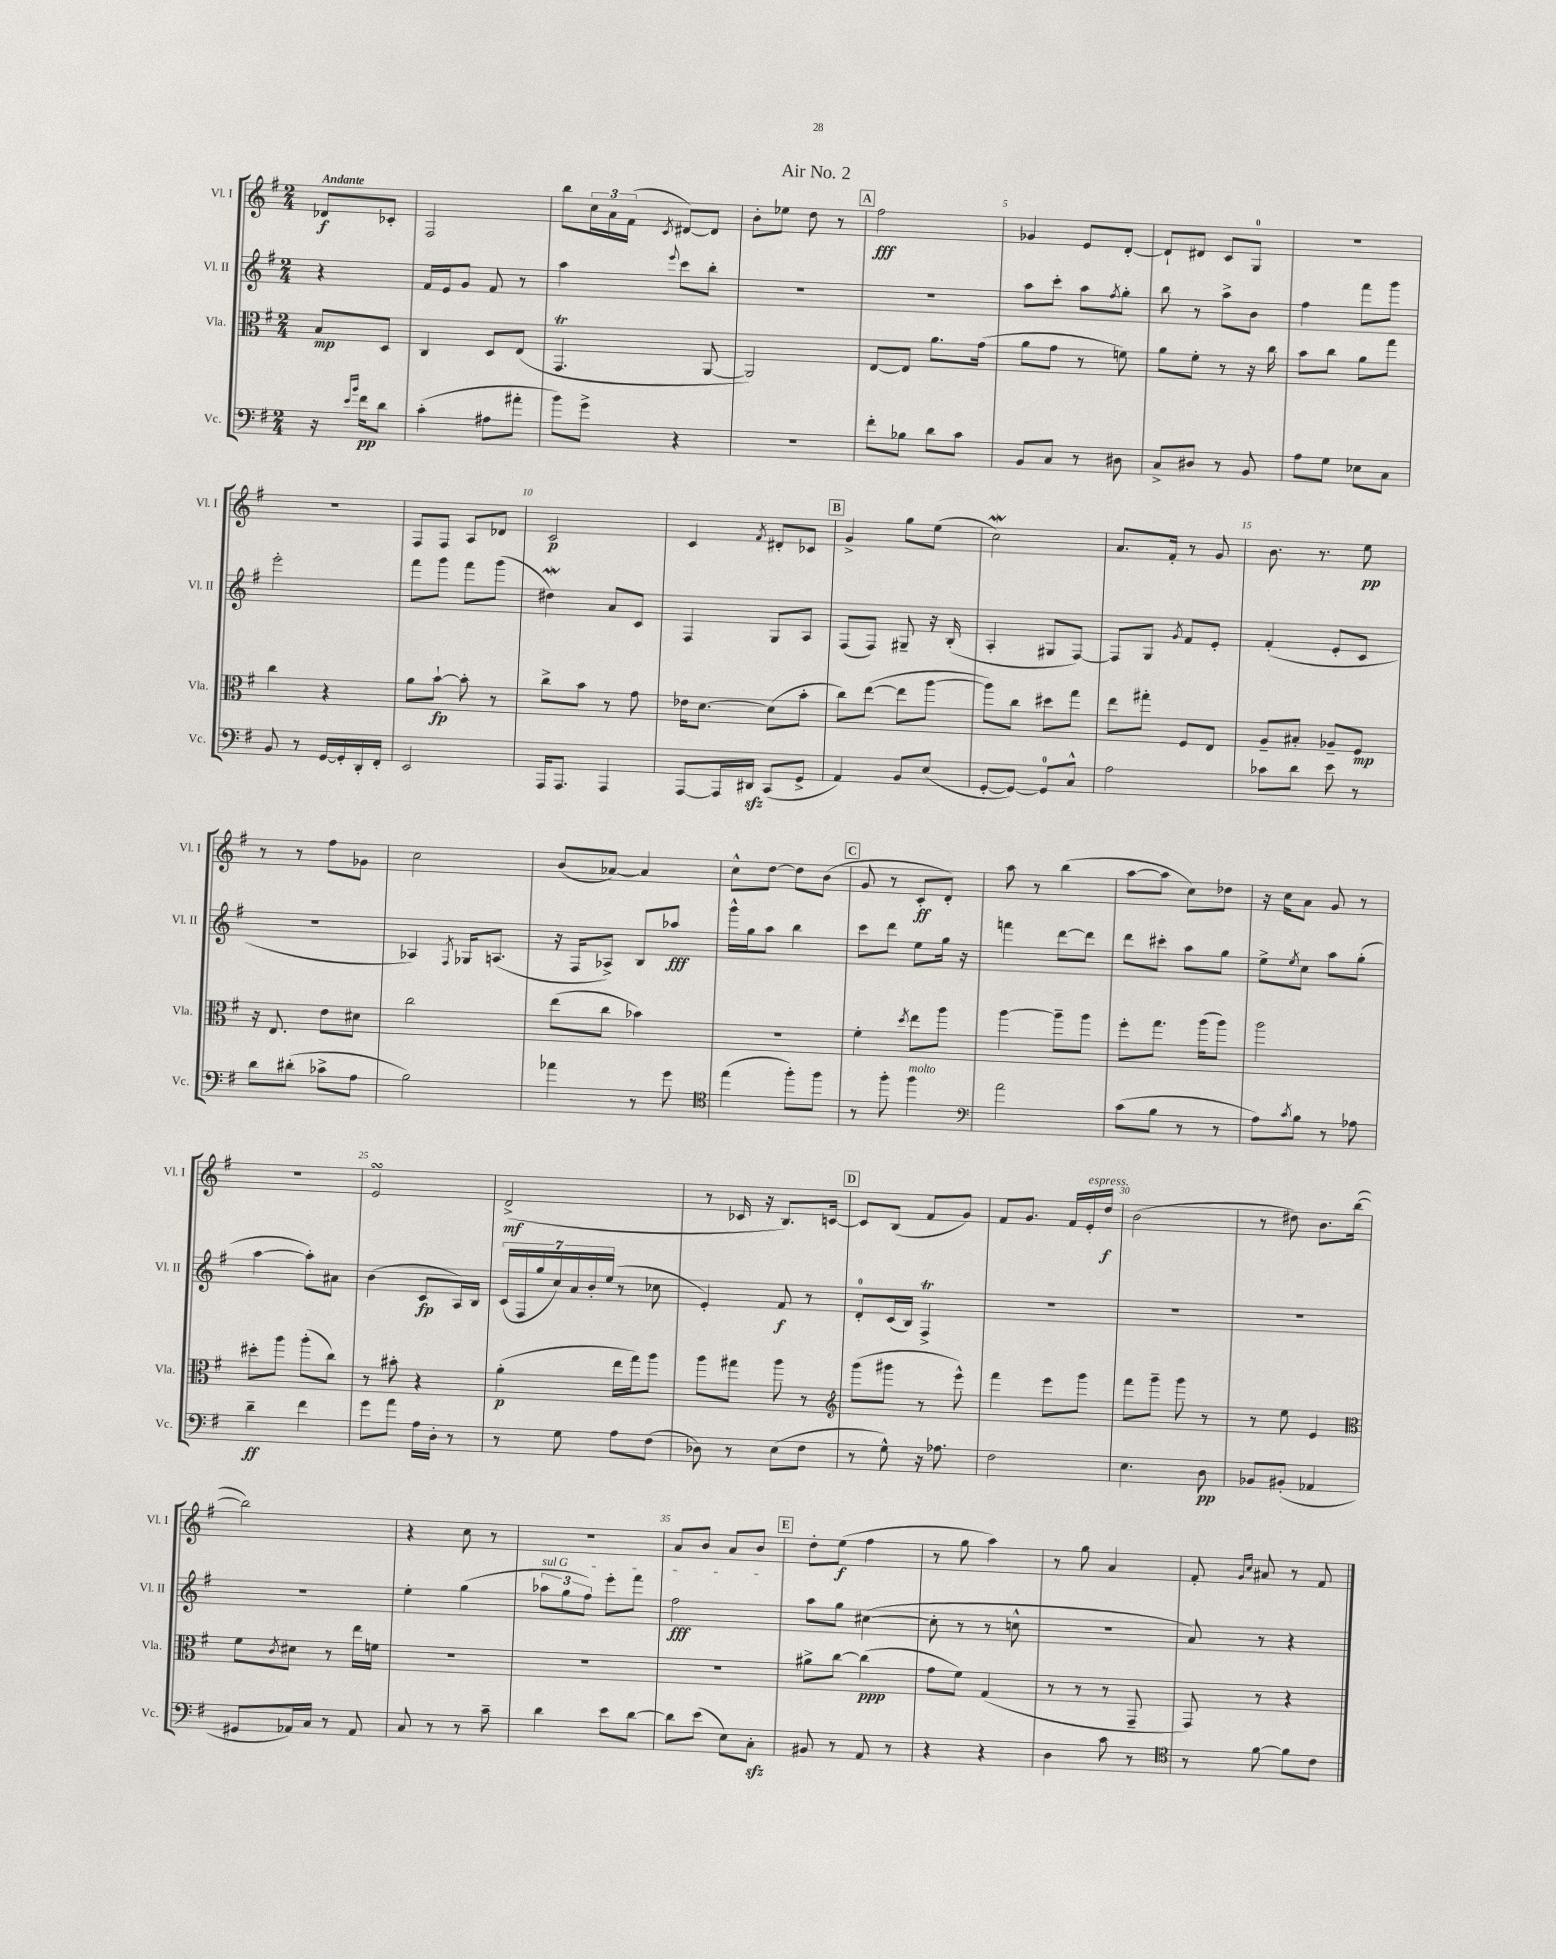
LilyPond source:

\header { title = "Air No. 2" }
<<
\new StaffGroup <<
\new Staff = "s0" \with { instrumentName = "Vl. I" shortInstrumentName = "Vl. I" } {
    \clef treble \key g \major \numericTimeSignature \time 2/4 \partial 4 \tempo "Andante"
    des'8\f ces'8-. |
    fis2 |
    b''8 \tuplet 3/2 { c''16 a'16 fis'16( } \acciaccatura { c'8 } dis'8~) dis'8 |
    b'8-. ees''8 d''8 r8 |
    \mark \markup { \box "A" } fis''2\fff |
    ges'4 e'8 d'8~-. |
    d'8-! dis'8 c'8 g8-0 |
    R2 |
    R2 |
    fis8 fis8 a8 des'8 |
    c'2\p |
    c'4 \acciaccatura { fis'8 } dis'8-. ces'8 |
    \mark \markup { \box "B" } g'4-> g''8 e''8( |
    c''2\mordent) |
    a'8. fis'16-. r8 g'8 |
    b'8. r8. e''8\pp |
    r8 r8 fis''8 ges'8 |
    c''2 |
    b'8( aes'8~) aes'4 |
    c''8-^ d''8~ d''8 b'8( |
    \mark \markup { \box "C" } g'8 r8 c'8-.\ff d'8-.) |
    a''8 r8 b''4( |
    a''8~ a''8 c''8) des''8 |
    r16 c''16 a'8 g'8 r8 |
    R2 |
    e'2\turn |
    d'2->\mf( |
    r8 ces'16 r16 b8.) c'16~ |
    \mark \markup { \box "D" } c'8 b8( fis'8 g'8) |
    fis'8 g'8. fis'16 e'16-.^\markup { \italic "espress." } d''16\f |
    b'2( |
    r8 dis''8) b'8. b''16~( |
    b''2) |
    r4 c''8 r8 |
    R2 |
    a'8 b'8 a'8 b'8 |
    \mark \markup { \box "E" } d''8-. e''8\f( fis''4 |
    r8 g''8 a''4) |
    r8 g''8 a'4 |
    fis'8-. \grace { g'16 c''16 } ais'8 r8 fis'8 \bar "|." |
}
\new Staff = "s1" \with { instrumentName = "Vl. II" shortInstrumentName = "Vl. II" } {
    \clef treble \key g \major \numericTimeSignature \time 2/4 \partial 4
    r4 |
    fis'16 e'16 g'8 fis'8 r8 |
    a''4 \appoggiatura { e'''8 } c'''8 b''8-. |
    R2 |
    \mark \markup { \box "A" } R2 |
    a''8 c'''8-. a''8 \acciaccatura { fis''8 } g''8-. |
    b''8 r8 a''8-> b'8 |
    fis''4 fis'''8 g'''8 |
    e'''2-. |
    fis'''8 g'''8 fis'''8 g'''8( |
    dis''4\mordent) a'8 c'8 |
    fis4 g8 a8 |
    \mark \markup { \box "B" } fis8( fis8) gis8-- r16 b16-.( |
    a4-. gis8 fis8~) |
    fis8 g8 \acciaccatura { g'8 } fis'8 e'8-. |
    fis'4-.( e'8-. c'8 |
    R2 |
    aes4) \acciaccatura { fis8 } ges16 a8.( |
    r16 fis16 aes8->) b8 aes''8\fff |
    g'''16-^ g''16 a''8 b''4 |
    \mark \markup { \box "C" } c'''8 d'''8 e''8 g''16 r16 |
    f'''4 d'''8~ d'''8 |
    d'''8 cis'''8-. a''8 g''8 |
    e''8-> \acciaccatura { e''8 } c''8 a''8 g''8-.( |
    a''4~ a''8-.) ais'8 |
    b'4( c'8\fp a16) b16 |
    \tuplet 7/4 { c'16( fis16 g''16 c''16) a'16 b'16-. e''16( } r8 ces''8 |
    e'4-.) fis'8\f r8 |
    \mark \markup { \box "D" } d'8-0-. c'16( b16) fis4->\trill |
    r2 |
    R2 |
    R2 |
    R2 |
    e''4-. g''4( |
    \tuplet 3/2 { \once \override TextSpanner.bound-details.left.text = \markup { \italic "sul G" } aes''8\startTextSpan g''8 fis''8) } e'''8-. fis'''8 |
    fis''2\fff\stopTextSpan |
    \mark \markup { \box "E" } a''8 g''8 cis''4~( |
    cis''8-. r8 r8 c''8-^ |
    R2 |
    a'8) r8 r4 \bar "|." |
}
\new Staff = "s2" \with { instrumentName = "Vla." shortInstrumentName = "Vla." } {
    \clef alto \key g \major \numericTimeSignature \time 2/4 \partial 4
    b8\mp d8 |
    c4 d8 e8( |
    g,4.\trill a,8~ |
    a,2) |
    \mark \markup { \box "A" } e8~ e8 a'8. g'16( |
    a'8 g'8 r8 f'8) |
    a'8 fis'8-. r8 r16 c''16 |
    b'8 c''8 a'8 g''8 |
    c''4 r4 |
    a'8 b'8~-!\fp b'8-. r8 |
    c''8-> b'8 r8 g'8 |
    ees'16 d'8.~ d'8( b'8-. |
    \mark \markup { \box "B" } c''8) e''8~( e''8 a''8~ |
    a''8) c''8 dis''8 g''8 |
    e''8 gis''8-. fis8 e8 |
    a8-- bis8-. aes8-- fis8\mp |
    r16 e8. e'8 dis'8 |
    c''2 |
    e''8( c''8 bes'4) |
    r2 |
    \mark \markup { \box "C" } fis'4-. \acciaccatura { d''8 } e''8 a''8 |
    a''4~ a''8-- a''8 |
    fis''8-. g''8. a''16( a''8) |
    a''2 |
    dis''8-. a''8 a''8-.( c''8) |
    r8 bis'8-. r4 |
    a'4-.\p( e''16 g''16) a''8 |
    a''8 gis''8 a''8 r8 |
    \mark \markup { \box "D" } \clef treble g'''8( gis'''8 r8 e'''8-^) |
    fis'''4 e'''8 g'''8 |
    fis'''8 g'''8-- g'''8 r8 |
    r8 e''8 e'4 |
    \clef alto fis'8 \acciaccatura { c'8 } dis'8 r8 e''16 f'16 |
    R2 |
    R2 |
    R2 |
    \mark \markup { \box "E" } ais'8-> c''8~ c''4\ppp( |
    g'8 fis'8) g4( |
    r8 r8 r8 g,8-- |
    g,8) r8 r4 \bar "|." |
}
\new Staff = "s3" \with { instrumentName = "Vc." shortInstrumentName = "Vc." } {
    \clef bass \key g \major \numericTimeSignature \time 2/4 \partial 4
    r16 \grace { e'16 b'16 } fis'16\pp d'8 |
    c'4-.( ais8 ais'8-. |
    b'8) g'8-> r4 |
    R2 |
    \mark \markup { \box "A" } fis'8-. bes8 d'8 c'8 |
    b,8 c8 r8 dis8 |
    c8-> dis8 r8 b,8 |
    a8 g8 ees8 c8 |
    b,8 r8 g,16~ g,16-. d,16-. fis,16-. |
    e,2 |
    a,,16 a,,8. a,,4 |
    a,,8~ a,,16 dis,16\sfz c,8( g,8-> |
    \mark \markup { \box "B" } a,4) b,8 e8( |
    g,8~-. g,8~) g,8-0 c8-^ |
    a2 |
    ces'8 d'8 e'8 r8 |
    d'8 dis'8-.( ces'8-> a8 |
    b2) |
    aes'4 r8 g'8 |
    \clef tenor e''4( fis''8-.) fis''8 |
    \mark \markup { \box "C" } r8 fis''8-. fis''4^\markup { \italic "molto" } |
    \clef bass a'2 |
    c'8( b8 r8 r8 |
    a8) \acciaccatura { c'8 } b8 r8 aes8 |
    d'4--\ff fis'4 |
    g'8 a'8 a16 d16-. r8 |
    r8 g8 a8 fis8( |
    des8) r8 e8( fis8 |
    \mark \markup { \box "D" } r8 g8-^) r16 aes8. |
    fis2 |
    e4. d8\pp |
    bes,8 bis,8-.( aes,4 |
    gis,8 aes,16) c16 r8 aes,8 |
    c8 r8 r8 c'8-- |
    d'4 e'8 d'8~ |
    d'8 e'8( e8) c8-.\sfz |
    \mark \markup { \box "E" } bis,8 r8 a,8 r8 |
    r4 r4 |
    d4 c'8 r8 |
    \clef tenor r8 fis'8~ fis'8 c'8 \bar "|." |
}
>>
>>
\layout { \context { \Score \override BarNumber.break-visibility = ##(#f #t #t) barNumberVisibility = #(every-nth-bar-number-visible 5) } }
